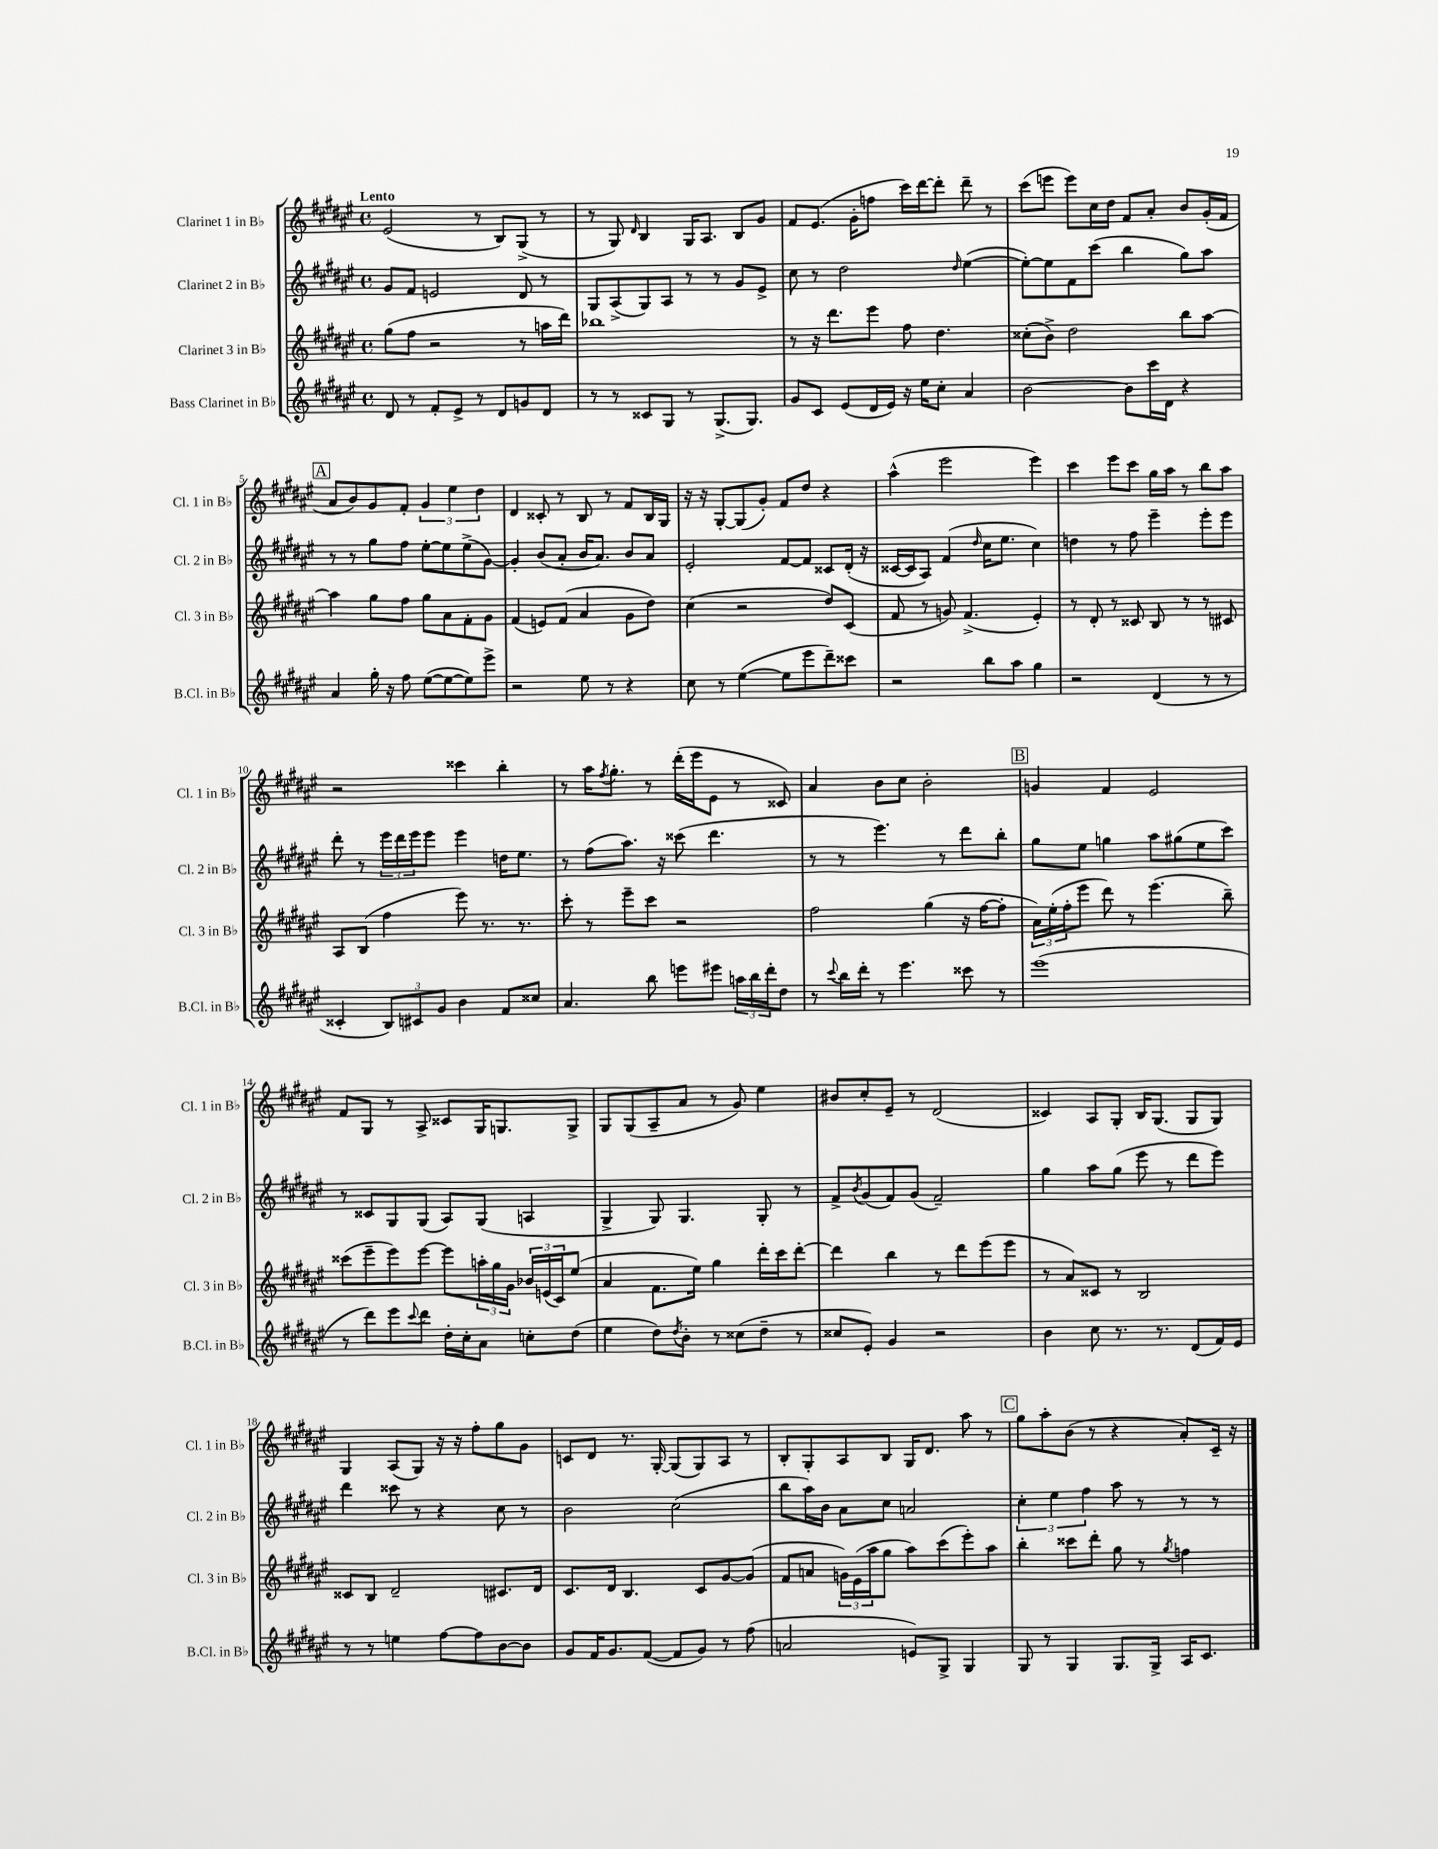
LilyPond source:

<<
\new StaffGroup <<
\new Staff = "s0" \with { instrumentName = "Clarinet 1 in Bb" shortInstrumentName = "Cl. 1 in Bb" } {
    \clef treble \key fis \major \defaultTimeSignature \time 4/4 \tempo "Lento"
    eis'2( r8 b8) gis8->( r8 |
    r8 gis8) \grace { dis'16 } b4 gis16 ais8. b8 gis'8 |
    fis'8 eis'8.( gis'16-. f''8 cis'''16) dis'''16~ dis'''8-. dis'''8-- r8 |
    cis'''8( e'''8 e'''8) cis''16 dis''16 fis'8 ais'8-. b'8 gis'16-.( fis'16 |
    \mark \markup { \box "A" } ais'8 b'8) gis'8 fis'8-. \tuplet 3/2 { gis'4 eis''4 dis''4 } |
    dis'4 cisis'8-. r8 b8 r8 fis'8 b16 gis16 |
    r16 r16 gis8~-. gis8( gis'8-.) fis'8 dis''8 r4 |
    ais''4-^( eis'''2 eis'''4) |
    cis'''4 eis'''8 cis'''8 gis''16 ais''16 r8 b''8 ais''8 |
    r2 cisis'''4 b''4-. |
    r8 ais''16 \acciaccatura { fis''8 } gis''8.-. r8 dis'''16-.( eis'''16 eis'8 r8 cisis'8) |
    ais'4 b'8 cis''8 b'2-. |
    \mark \markup { \box "B" } g'4 fis'4 eis'2 |
    fis'8 gis8 r8 ais8-> cisis'8 gis16 g8. g8-> |
    gis8 gis8( ais8-- ais'8 r8 gis'8) eis''4 |
    bis'8 cis''8-. eis'8-- r8 dis'2( |
    cisis'4) ais8 gis8-. b16 gis8.( gis8 gis8) |
    gis4 ais8( gis8) r16 r16 fis''8-. gis''8 gis'8 |
    c'8 dis'8 r8. gis16~-. gis8( gis8) ais8 r8 |
    b8-. gis8-. ais8 b8 gis16 dis'8. ais''8 r8 |
    \mark \markup { \box "C" } gis''8 ais''8-. b'8( r8 r4 ais'8-.) cis'16-- r16 \bar "|." |
}
\new Staff = "s1" \with { instrumentName = "Clarinet 2 in Bb" shortInstrumentName = "Cl. 2 in Bb" } {
    \clef treble \key fis \major \defaultTimeSignature \time 4/4
    gis'8 fis'8 e'2 dis'8 r8 |
    gis8 ais8->( gis8) ais8 r8 r8 gis'8 eis'8-> |
    cis''8 r8 dis''2 \grace { dis''16 } eis''4~( |
    eis''8~-.) eis''8 fis'8 cis'''8( b''4 gis''8) ais''8 |
    \mark \markup { \box "A" } r8 r8 gis''8 fis''8 eis''8~-. eis''8 eis''8->( gis'8~) |
    gis'4-. b'8( ais'8-. b'16 ais'8.) b'8 ais'8 |
    eis'2-. fis'8~ fis'8 cisis'8 dis'16-.( r16 |
    cisis'16~ cisis'16 ais8) fis'4( \grace { dis''16 } cis''16 eis''8. cis''4) |
    d''4 r8 fis''8 eis'''4-- eis'''8-. eis'''8 |
    dis'''8-. r8 \tuplet 3/2 { eis'''16 dis'''16 eis'''16 } eis'''8 eis'''4 d''16 eis''8. |
    r8 fis''8( ais''8.) r16 cisis'''8( dis'''4. |
    r8 r8 eis'''4.) r8 dis'''8 b''8-. |
    \mark \markup { \box "B" } gis''8 eis''8 g''4 ais''8 gis''8( eis''8 cis'''8) |
    r8 cisis'8 gis8 gis8( ais8) gis8( a4 |
    gis4-> gis8) gis4. gis8-. r8 |
    fis'8-> \acciaccatura { b'8 } gis'8( fis'8) gis'8( fis'2--) |
    gis''4 ais''8 gis''8( eis'''8 r8 dis'''8 eis'''8) |
    dis'''4 cisis'''8 r8 r4 cis''8 r8 |
    b'2 cis''2( |
    b''8 ais''16) b'16 ais'8 cis''8 a'2 |
    \mark \markup { \box "C" } \tuplet 3/2 { cis''4-. eis''4 fis''4 } ais''8 r8 r8 r8 \bar "|." |
}
\new Staff = "s2" \with { instrumentName = "Clarinet 3 in Bb" shortInstrumentName = "Cl. 3 in Bb" } {
    \clef treble \key fis \major \defaultTimeSignature \time 4/4
    gis''8( fis''8 r2 r8 a''16 dis'''16) |
    bes''1 |
    r8 r16 dis'''8. eis'''8 fis''8 dis''4. |
    cisis''8-.( b'8->) dis''2 b''8 ais''8~ |
    \mark \markup { \box "A" } ais''4 gis''8 fis''8 gis''8 ais'8 fis'8-. gis'8 |
    fis'4( e'8) fis'8( ais'4 gis'8 dis''8) |
    cis''4( r2 dis''8) cis'8( |
    fis'8 r8 g'8) fis'4.->( eis'4-.) |
    r8 dis'8-. r8 cisis'8 b8 r8 r8 cis'8 |
    ais8 b8( fis''4 eis'''8) r8. r8. |
    cis'''8-. r8 eis'''8-- cis'''8 r2 |
    fis''2 gis''4( r16 fis''16~ fis''8-. |
    \mark \markup { \box "B" } \tuplet 3/2 { ais'16) eis''16-.( fis''16-. } eis'''8 dis'''8) r8 eis'''4.( b''8--) |
    cisis'''8( eis'''8-- eis'''8) eis'''8~ eis'''8 \tuplet 3/2 { a''16-. gis''16 gis'16 } \tuplet 3/2 { bes'16 e'16( cis'16) } eis''8( |
    ais'4 fis'8. eis''16) gis''4 dis'''16-. cis'''16 dis'''8~-. |
    dis'''4 b''4 r8 dis'''8 eis'''8( eis'''8 |
    r8 ais'8) cisis'8 r8 b2 |
    cisis'8 b8 dis'2-- cis'8. dis'16 |
    cis'8. dis'16 b4. cis'8 gis'8~ gis'8( |
    fis'8 a'8 \tuplet 3/2 { g'16) eis'16( ais''16 } gis''8 ais''8) cis'''8( eis'''8-.) ais''8 |
    \mark \markup { \box "C" } b''4-. cisis'''8 dis'''8-. gis''8 r8 \acciaccatura { gis''8 } f''4 \bar "|." |
}
\new Staff = "s3" \with { instrumentName = "Bass Clarinet in Bb" shortInstrumentName = "B.Cl. in Bb" } {
    \clef treble \key fis \major \defaultTimeSignature \time 4/4
    dis'8 r8 fis'8-. eis'8-> r8 dis'8 g'8 dis'8 |
    r8 r8 cisis'8 gis8 r8 gis8.->( gis8.) |
    gis'8 cis'8 eis'8( dis'16 eis'16) r16 eis''16 cis''8-. ais'4 |
    b'2~ b'8 cis'''16 dis'16 r4 |
    \mark \markup { \box "A" } ais'4 gis''16-. r16 fis''8 eis''8~( eis''8~ eis''8) eis'''8-> |
    r2 eis''8 r8 r4 |
    cis''8 r8 eis''4~( eis''8 eis'''8 dis'''8--) cisis'''8 |
    r2 b''8 ais''8 gis''4 |
    r2 dis'4( r8 r8 |
    cisis'4-. \tuplet 3/2 { b8) cis'8 gis'8 } b'4 fis'8 cisis''8 |
    ais'4. b''8 e'''8 eis'''8 \tuplet 3/2 { a''16 b''16 dis'''16-. } dis''8 |
    r8 \appoggiatura { cis'''8 } b''16 dis'''16-. r8 eis'''4. cisis'''8 r8 |
    \mark \markup { \box "B" } eis'''1( |
    r8 dis'''8) eis'''8 \appoggiatura { cis'''8 } dis'''8 dis''16-. cis''16-. ais'8 c''8-. dis''8( |
    eis''4 dis''8) \acciaccatura { dis''8 } b'8-. r8 cisis''8( dis''8-- r8 |
    cisis''8 eis'8-.) gis'4 r2 |
    b'4 cis''8 r8. r8. dis'8( fis'16) eis'16 |
    r8 r8 e''4 fis''8~ fis''8 b'8~ b'8 |
    gis'8 fis'16 gis'8. fis'8~( fis'8 gis'8) r8 fis''8( |
    a'2 e'8) gis8-> gis4 |
    \mark \markup { \box "C" } gis8 r8 gis4 gis8. gis16-> ais16 cis'8. \bar "|." |
}
>>
>>
